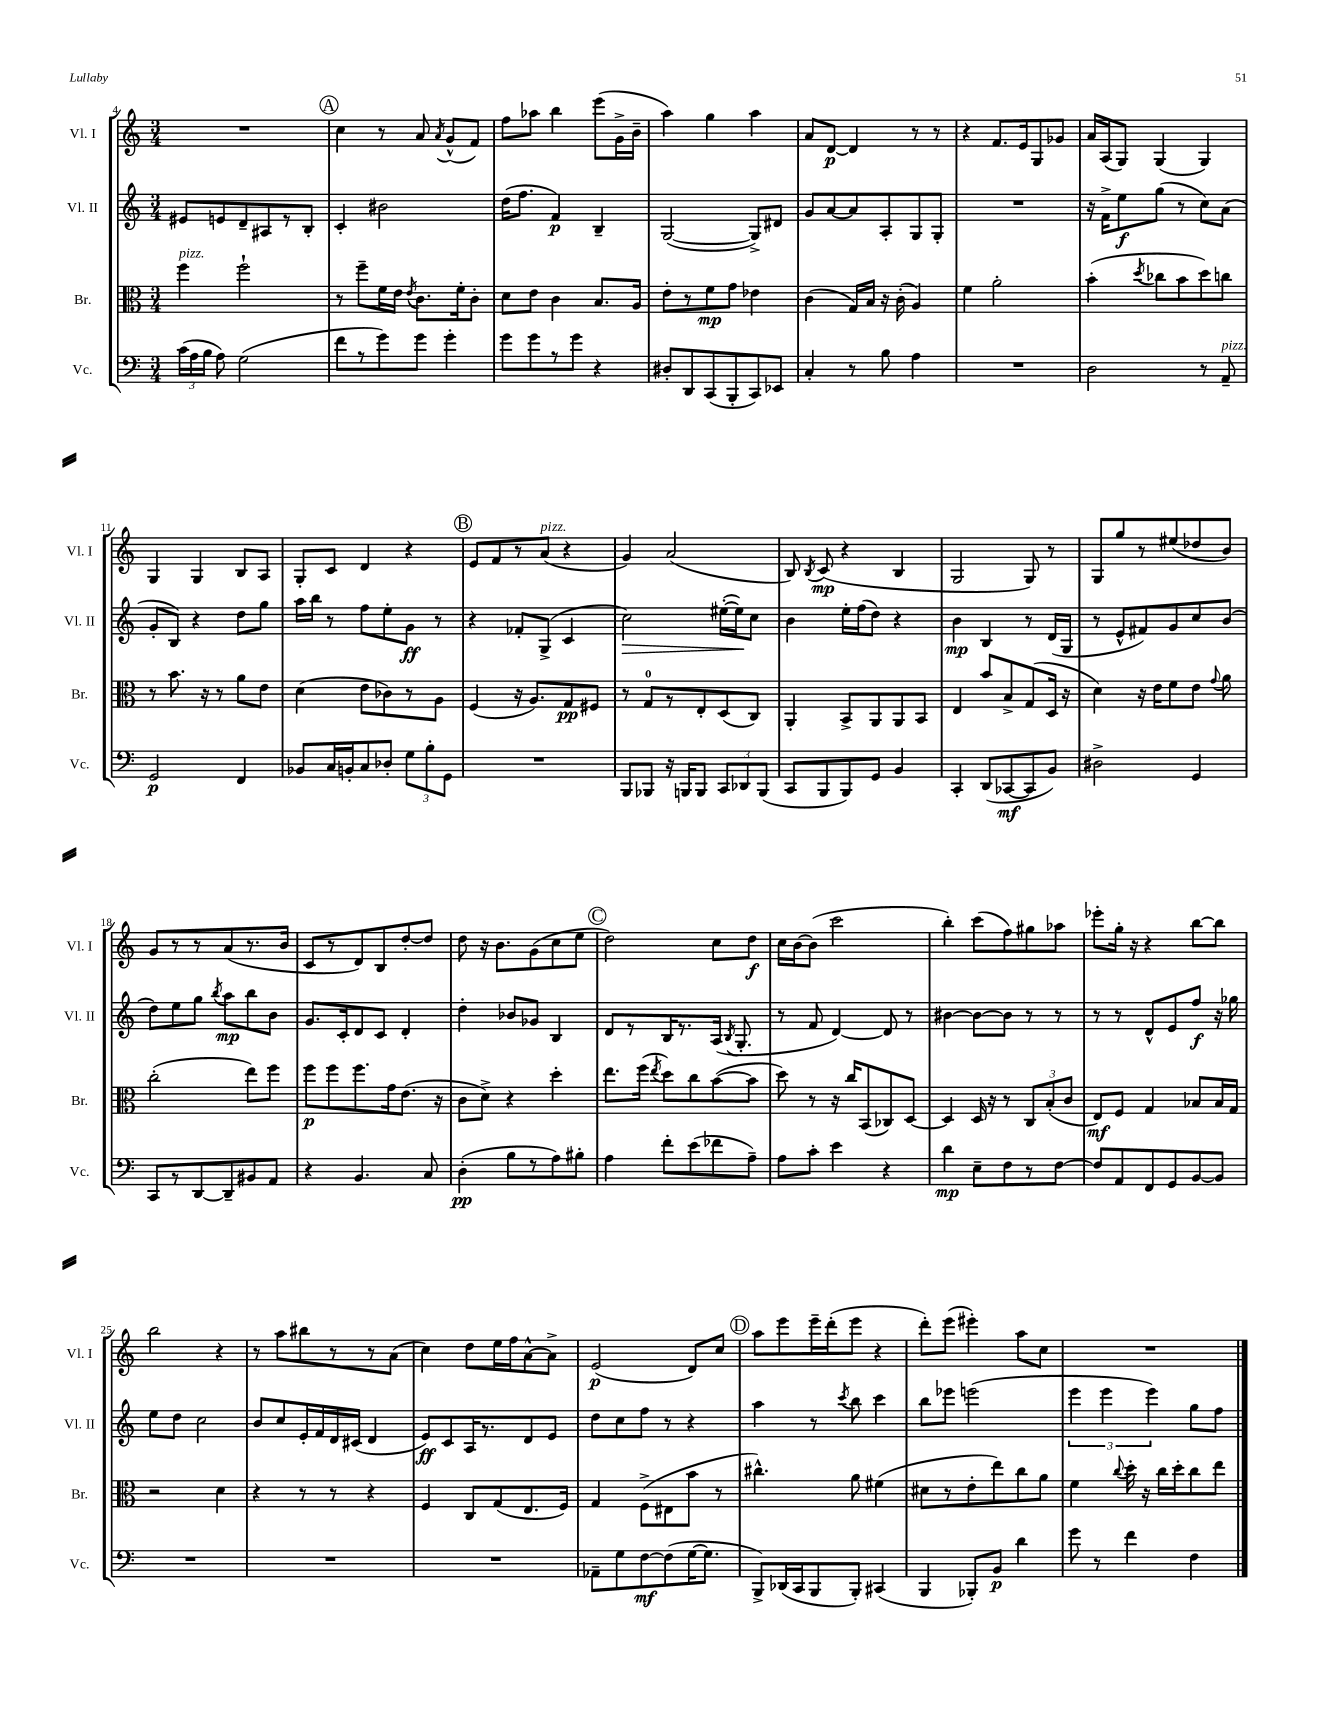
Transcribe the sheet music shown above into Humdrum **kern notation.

**kern	**kern	**kern	**kern
*staff4	*staff3	*staff2	*staff1
*clefF4	*clefC3	*clefG2	*clefG2
*k[]	*k[]	*k[]	*k[]
*M3/4	*M3/4	*M3/4	*M3/4
(24c	4ff	8e#	2.r
24A	.	.	.
24B	.	.	.
8A)	.	8e	.
(2G	2ff`	8d~	.
.	.	8A#	.
.	.	8r	.
.	.	8B'	.
=	=	=	=
8f	8r	4c'	4cc
8r	8ff~	.	.
8g)	16f	2b#	8r
.	16e	.	.
.	8qe	.	.
8g	8.c	.	8a
.	.	.	8qa
4g'	.	.	(8g^^
.	16f'	.	.
.	8c'	.	8f)
=	=	=	=
8g	8d	(16dd	8ff
.	.	8.ff	.
8g	8e	.	8aa-
8r	4c	4f)	4bb
8g	.	.	.
4r	8.B	4B~	(8eee
.	.	.	16g^
.	16A	.	16b~
=	=	=	=
8D#'	8e'	([2G	4aa)
8DD	8r	.	.
(8CC	8f	.	4gg
8BBB'	8g	.	.
8CC)	4e-	8G^])	4aa
8EE-	.	8d#	.
=	=	=	=
4C'	(4c	8g	8a
.	.	[8a	[8d
8r	16G)	8a]	4d]
.	16B	.	.
8B	16r	8A'	.
.	(16c'	.	.
4A	4A)	8G	8r
.	.	8G'	8r
=	=	=	=
2.r	4f	2.r	4r
.	2a'	.	8.f
.	.	.	16e
.	.	.	8G
.	.	.	8g-
=	=	=	=
2D	(4b'	16r	16a
.	.	16f^	(16A
.	.	8ee	8G)
.	8qdd	.	.
.	8cc-	(8gg	(4G
.	8b	8r	.
8r	8dd)	8cc)	4G)
8AA~	8cc	(8a	.
=	=	=	=
2GG	8r	8g'	4G
.	8.b	8B)	.
.	.	4r	4G
.	16r	.	.
.	8r	.	.
4FF	8a	8dd	8B
.	8e	8gg	8A
=	=	=	=
8BB-	(4d	16aa	8G'
.	.	16bb	.
16C	.	8r	8c
16BB'	.	.	.
8C	8e	8ff	4d
8D-'	8c-)	8ee'	.
12G	8r	8g	4r
12B'	.	.	.
.	8A	8r	.
12GG	.	.	.
=	=	=	=
2.r	(4F	4r	8e
.	.	.	8f
.	16r	8f-'	8r
.	8.A)	.	.
.	.	(8G^	(8a
.	8G	4c	4r
.	8F#	.	.
=	=	=	=
8BBB	8r	2cc)	4g)
8BBB-	8G	.	.
16r	8r	.	(2a
16BBB	.	.	.
8BBB	8E'	.	.
12CC	(8D	([16ee#'	.
.	.	16ee#])	.
12DD-	.	.	.
.	8C)	8cc	.
(12BBB	.	.	.
=	=	=	=
8CC	4AA'	4b	8B)
.	.	.	8qB
8BBB	.	.	(8c
8BBB)	8BB^	16ee'	4r
.	.	(16ff	.
8GG	8AA	8dd)	.
4BB	8AA	4r	4B
.	8BB	.	.
=	=	=	=
4CC'	4E	4b	2G
(8DD	8b	4B	.
[8CC-	8B^	.	.
8CC-]	(8G	8r	8G)
8BB)	16D	(16d	8r
.	16r	16G	.
=	=	=	=
2D#^	4d)	8r	8G
.	.	8e^^	8gg
.	16r	8f#)	8r
.	16e	.	.
.	8f	8g	(8ee#
4GG	8e	8cc	8dd-
.	8qqg	.	.
.	8a	(8b	8b)
=	=	=	=
8CC	(2cc'	8dd)	8g
8r	.	8ee	8r
[8DD	.	8gg	8r
.	.	8qbb	.
8DD~]	.	8aa	(8a
8BB#	8ee)	8bb	8.r
8AA	8ff	8b	.
.	.	.	16b
=	=	=	=
4r	8ff	8.g	8c
.	8ff	.	8r
.	.	16c'	.
4.BB	8.ff	8d	8d)
.	.	8c	8B
.	16g	.	.
.	(8.e	4d'	[8dd'
8C	.	.	8dd]
.	16r	.	.
=	=	=	=
(4D'	8c	4dd'	8dd
.	8d^)	.	16r
.	.	.	8.b
8B	4r	8b-	.
8r	.	8g-	(8g
8A)	4dd'	4B	8cc
8B#'	.	.	8ee
=	=	=	=
4A	8.ee	8d	2dd)
.	.	8r	.
.	(16ff	.	.
.	8qee	.	.
8f'	8dd)	16B	.
.	.	8.r	.
(8e	8cc	.	.
8f-	([8b	(16A	8cc
.	.	8qB	.
.	.	8.G'	.
8A~)	8b]	.	8dd
=	=	=	=
8A	8dd)	8r	16cc
.	.	.	[16b
8c'	8r	8f	(8b]
4e	16r	[4d)	2ccc
.	16cc	.	.
.	(8BB	.	.
4r	8C-)	8d]	.
.	[8D	8r	.
=	=	=	=
4d	4D]	[4b#	4bb')
8E~	16D	8b#_	(8ccc
.	16r	.	.
8F	8r	8b#]	8ff)
8r	12C	8r	8gg#
.	(12B'	.	.
[8F	.	8r	8aa-
.	12c	.	.
=	=	=	=
8F]	8E)	8r	8eee-'
8AA	8F	8r	16gg'
.	.	.	16r
8FF	4G	8d^^	4r
8GG	.	8e	.
[8BB	8B-	8ff	[8bb
8BB]	16B-	16r	8bb]
.	16G	16gg-	.
=	=	=	=
2.r	2r	8ee	2bb
.	.	8dd	.
.	.	2cc	.
.	4d	.	4r
=	=	=	=
2.r	4r	8b	8r
.	.	8cc	8aa
.	8r	16e'	8bb#
.	.	16f	.
.	8r	16d	8r
.	.	(16c#	.
.	4r	4d	8r
.	.	.	(8a
=	=	=	=
2.r	4F	8e)	4cc)
.	.	8c	.
.	8C	16A	8dd
.	.	8.r	.
.	(8G	.	16ee
.	.	.	16ff
.	8.E	8d	[8a^^
.	.	8e	8a^]
.	16F)	.	.
=	=	=	=
8AA-~	4G	8dd	(2e
8G	.	8cc	.
[8F	(8F^	8ff	.
(8F]	8E#	8r	.
[16G	8b	4r	8d)
8.G]	.	.	.
.	8r	.	8cc
=	=	=	=
8BBB^)	4.cc#^^)	4aa	8aa
(16DD-	.	.	8eee
16CC	.	.	.
8BBB	.	8r	16eee~
.	.	.	(16ddd'
.	.	8qccc	.
8BBB')	8a	8bb	8eee
(4CC#	(4f#	4ccc	4r
=	=	=	=
4BBB	8d#	8bb	8ddd')
.	8r	8eee-	(8eee
8BBB-')	8e'	(2eee	4eee#')
8BB	8ee)	.	.
4d	8cc	.	8aa
.	8a	.	8cc
=	=	=	=
8g	4f	6eee	2.r
8r	.	.	.
.	.	6eee	.
.	8qqcc	.	.
4f	16dd'	.	.
.	16r	.	.
.	.	6eee)	.
.	16cc	.	.
.	16dd'	.	.
4F	8cc	8gg	.
.	8ee	8ff	.
==	==	==	==
*-	*-	*-	*-
